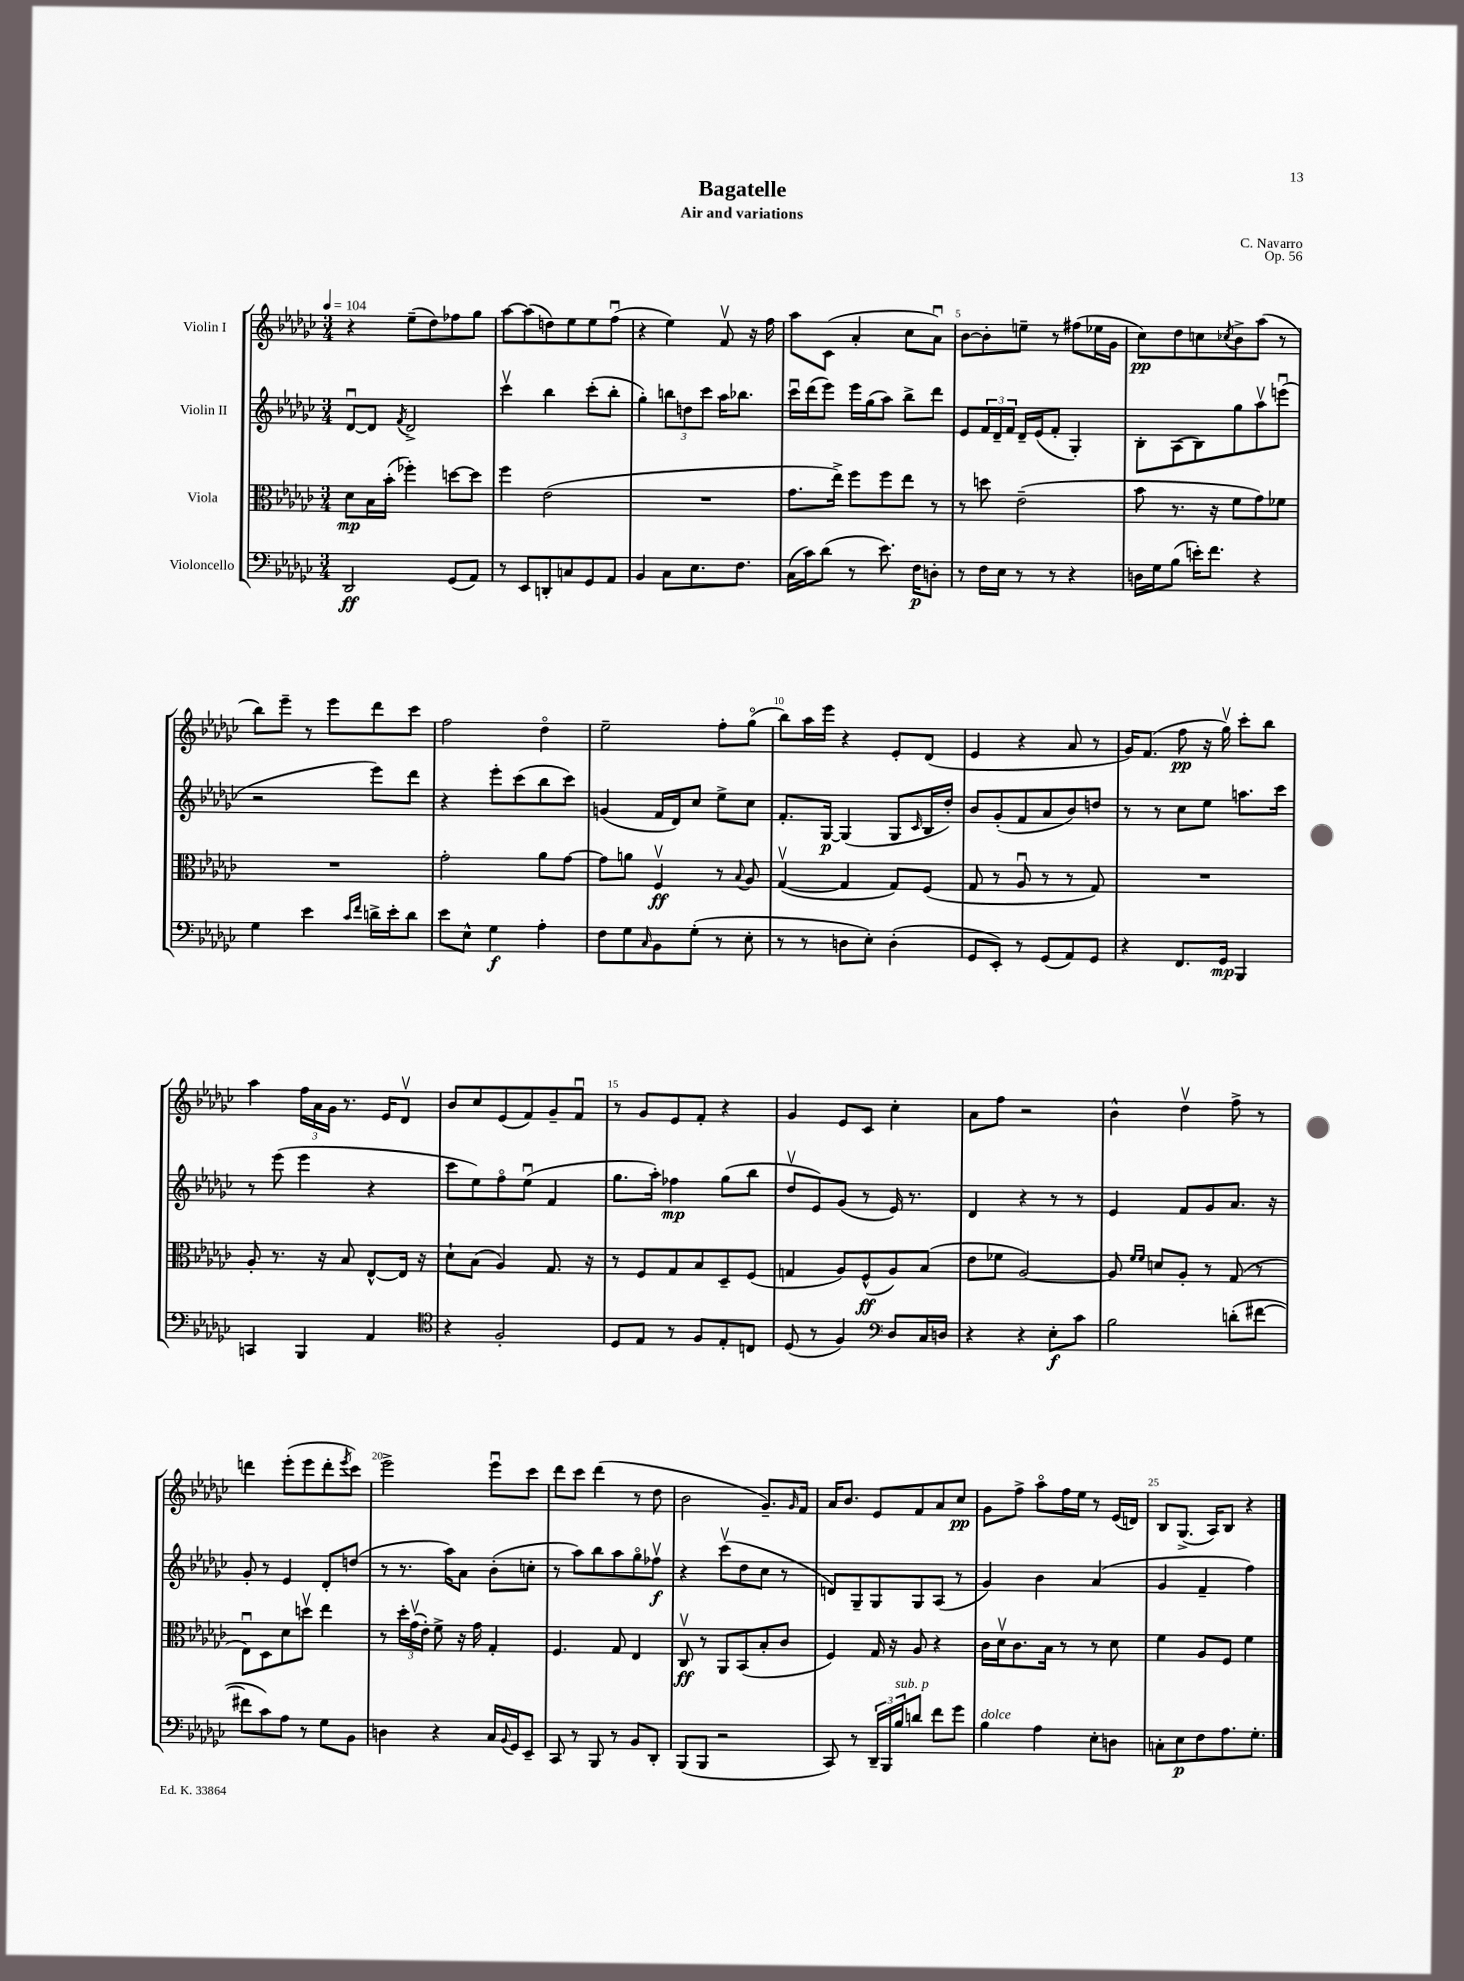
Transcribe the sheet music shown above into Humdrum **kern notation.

**kern	**kern	**kern	**kern
*staff4	*staff3	*staff2	*staff1
*clefF4	*clefC3	*clefG2	*clefG2
*k[b-e-a-d-g-c-]	*k[b-e-a-d-g-c-]	*k[b-e-a-d-g-c-]	*k[b-e-a-d-g-c-]
*M3/4	*M3/4	*M3/4	*M3/4
*MM104	*MM104	*MM104	*MM104
2DD-	8d-	[8d-u	4r
.	16B-	8d-]	.
.	(16b-'	.	.
.	.	8qf	.
.	4ff-')	2d-^	(8ee-~
.	.	.	8dd-)
(8GG-	[8dd	.	8ff-
8AA-)	8dd]	.	8gg-
=	=	=	=
8r	4ff	4ccc-v	[8aa-
8EE-	.	.	(8aa-]
8DD'	(2e-	4bb-	8dd)
8C	.	.	8ee-
8GG-	.	(8ccc-'	8ee-
8AA-	.	8bb-'	(8ffu
=	=	=	=
4BB-	2.r	4gg-')	4r
8C-	.	12bb	4ee-)
.	.	12dd	.
8.E-	.	.	.
.	.	12ccc-	.
.	.	16aa-	8fv
8.F	.	8.bb-	.
.	.	.	16r
.	.	.	16ff
=	=	=	=
(16C-	8.g-	16ccc-u	8aa-
16c-)	.	(16ddd-	.
(8d-	.	8eee-)	(8c-
.	16ee-^)	.	.
8r	8ff	16eee-	4a-'
.	.	(16gg-	.
8.e-)	8ff	8aa-)	.
.	8ee-	8bb-^	8cc-
16F	.	.	.
8D'	8r	8ddd-	8a-u)
=	=	=	=
8r	8r	8e-	[8b-
16F	8dd	24f	8b-']
.	.	24d-~	.
16E-	.	.	.
.	.	24f	.
8r	(2e-~	16d-~	8ee~
.	.	(16e-	.
8r	.	8f'	8r
4r	.	4G-')	(8ff#
.	.	.	16ee-
.	.	.	16g-
=	=	=	=
16D	8b-	8B-'	8cc-)
16G-	.	.	.
(8B-	8.r	(8A-	8dd-
16e')	.	8B-)	8cc
8.f	16r	.	.
.	.	.	8qcc-
.	8f	8gg-	8b-^
4r	8g-)	8aa-v	(8aa-
.	8f-	(8eeeu	8r
=	=	=	=
4G-	2.r	2r	8bb-)
.	.	.	8eee-~
4e-	.	.	8r
.	.	.	8eee-
16qqc-	.	.	.
16qqf	.	.	.
16d^	.	8eee-)	8ddd-
16e-'	.	.	.
8d	.	8ddd-	8ccc-
=	=	=	=
8e-	2g-'	4r	2ff
8E-^^	.	.	.
4G-	.	8eee-'	.
.	.	(8ccc-	.
4A-'	8a-	8bb-	4dd-o
.	[8g-	8ccc-)	.
=	=	=	=
8F	8g-]	(4g	2ee-~
8G-	8a	.	.
16qqC-	.	.	.
8BB-	4Fv	16f	.
.	.	16d-)	.
(8G-'	.	8cc-	.
8r	8r	8ee-^	8ff'
.	8qqB-	.	.
8E-'	8A-	8cc-	(8gg-o
=	=	=	=
8r	([4G-v	8.f'	8bb-)
8r	.	.	16aa-
.	.	[16G-	16eee-
8D	4G-]	(4G-]	4r
8E-')	.	.	.
(4D'	8G-)	8G-	8e-'
.	.	16qqc-	.
.	(8F	16B-	(8d-
.	.	16dd-')	.
=	=	=	=
8GG-	8G-	8b-	4e-
8EE-')	8r	(8g-'	.
8r	8A-u	8f	4r
(8GG-	8r	8a-	.
8AA-)	8r	8b-)	8a-
8GG-	8G-)	8dd	8r
=	=	=	=
4r	2.r	8r	16g-)
.	.	.	(8.f
.	.	8r	.
8.FF	.	8cc-	8ff
.	.	8ee-	16r
16GG-	.	.	16gg-v)
4BBB-	.	8.aa	8ccc-'
.	.	.	8bb-
.	.	16ccc-	.
=	=	=	=
4CC	8A-'	8r	4aa-
.	8.r	(8eee-	.
4BBB-	.	4eee-	24ff
.	.	.	24a-
.	16r	.	.
.	.	.	24g-
.	8B-	.	8.r
4AA-	[8E-^^	4r	.
.	.	.	16e-
.	16E-]	.	8d-v
.	16r	.	.
=	=	=	=
*clefC4	*	*	*
4r	8d-`	8ccc-	8b-
.	(8B-	8ee-)	8cc-
2F'	4A-)	8ffo	(8e-
.	.	(8ee-u	8f)
.	8.G-	4f	8g-~
.	.	.	8fu
.	16r	.	.
=	=	=	=
8D-	8r	8.gg-	8r
8E-	8F	.	8g-
.	.	16aa-')	.
8r	8G-	4ff-	8e-
8F	8B-	.	8f'
8E-'	8D-~	(8gg-	4r
8C	(8F	8bb-	.
=	=	=	=
(8D-	4G	8dd-v	4g-
8r	.	8e-)	.
4F)	8A-)	(8g-	8e-
.	(8F^^	8r	8c-
*clefF4	*	*	*
8D-	8A-)	16e-)	4cc-'
.	.	8.r	.
16C-	(8B-	.	.
16D	.	.	.
=	=	=	=
4r	8e-	4d-	8a-
.	8f-	.	8ff
4r	[2A-)	4r	2r
8E-'	.	8r	.
8c-	.	8r	.
=	=	=	=
2B-	8A-]	4e-	4b-^^
.	16qqf	.	.
.	16qqf	.	.
.	8d	.	.
.	8A-'	8f	4dd-v
.	8r	8g-	.
(8d'	(8G-	8.a-	8ff^
[8f#	8r	.	8r
.	.	16r	.
=	=	=	=
8f#]	8E-u)	8g-'	4ddd
8c-)	8D-	8r	.
8A-	8d-	4e-	(8eee-'
8r	8ddv	.	8eee-
8G-	4ee-	8d-'	8ddd'
.	.	.	8qeee-
8BB-	.	(8dd	8ccc-)
=	=	=	=
4D	8r	8r	2eee-^
.	24dd-'	8.r	.
.	(24g-v	.	.
.	24e-')	.	.
4r	8f^	.	.
.	.	16aa-)	.
.	16r	8a-	.
.	16g-	.	.
16C-	4G-'	(8b-'	8eee-u
8qqBB-	.	.	.
16GG-	.	.	.
8EE-~	.	8cc'	8ccc-
=	=	=	=
8CC-	4.F	8r	8ddd-
8r	.	8aa-)	8ccc-
8BBB-	.	8bb-	(4ddd-
8r	8G-	8aa-	.
8BB-	4E-	8gg-o	8r
8DD-'	.	8ff-v	8dd-
=	=	=	=
(8BBB-	8C-v	4r	2b-
8BBB-	8r	.	.
2r	8AA-	(8ccc-v	.
.	(8BB-	8dd-	.
.	8B-'	8cc-	8.g-~)
.	8c-	8r	.
.	.	.	16qqg-
.	.	.	16f
=	=	=	=
8CC-)	4F)	8d)	16a-
.	.	.	8.b-
8r	.	8G-~	.
24DD-~	16G-	8G-	8e-
24BBB-	.	.	.
.	16r	.	.
24B-	.	.	.
8d	8A-	8G-	8f
8f	4r	(8A-	8a-
8g-	.	8r	8cc-
=	=	=	=
4B-	16c-	4g-)	8g-
.	16d-v	.	.
.	8.c-	.	8ff^
4A-	.	4b-	8aa-o
.	16B-	.	.
.	8r	.	16ff
.	.	.	16ee-
8E-'	8r	(4a-	8r
8D	8d-	.	(16e-
.	.	.	16d)
=	=	=	=
8C'	4f	4g-	8B-
8E-	.	.	(8.G-^
8F	8A-	4f~	.
.	.	.	16A-)
8.A-	8F	.	8B-
.	4f	4ff)	4r
8.G-'	.	.	.
==	==	==	==
*-	*-	*-	*-
